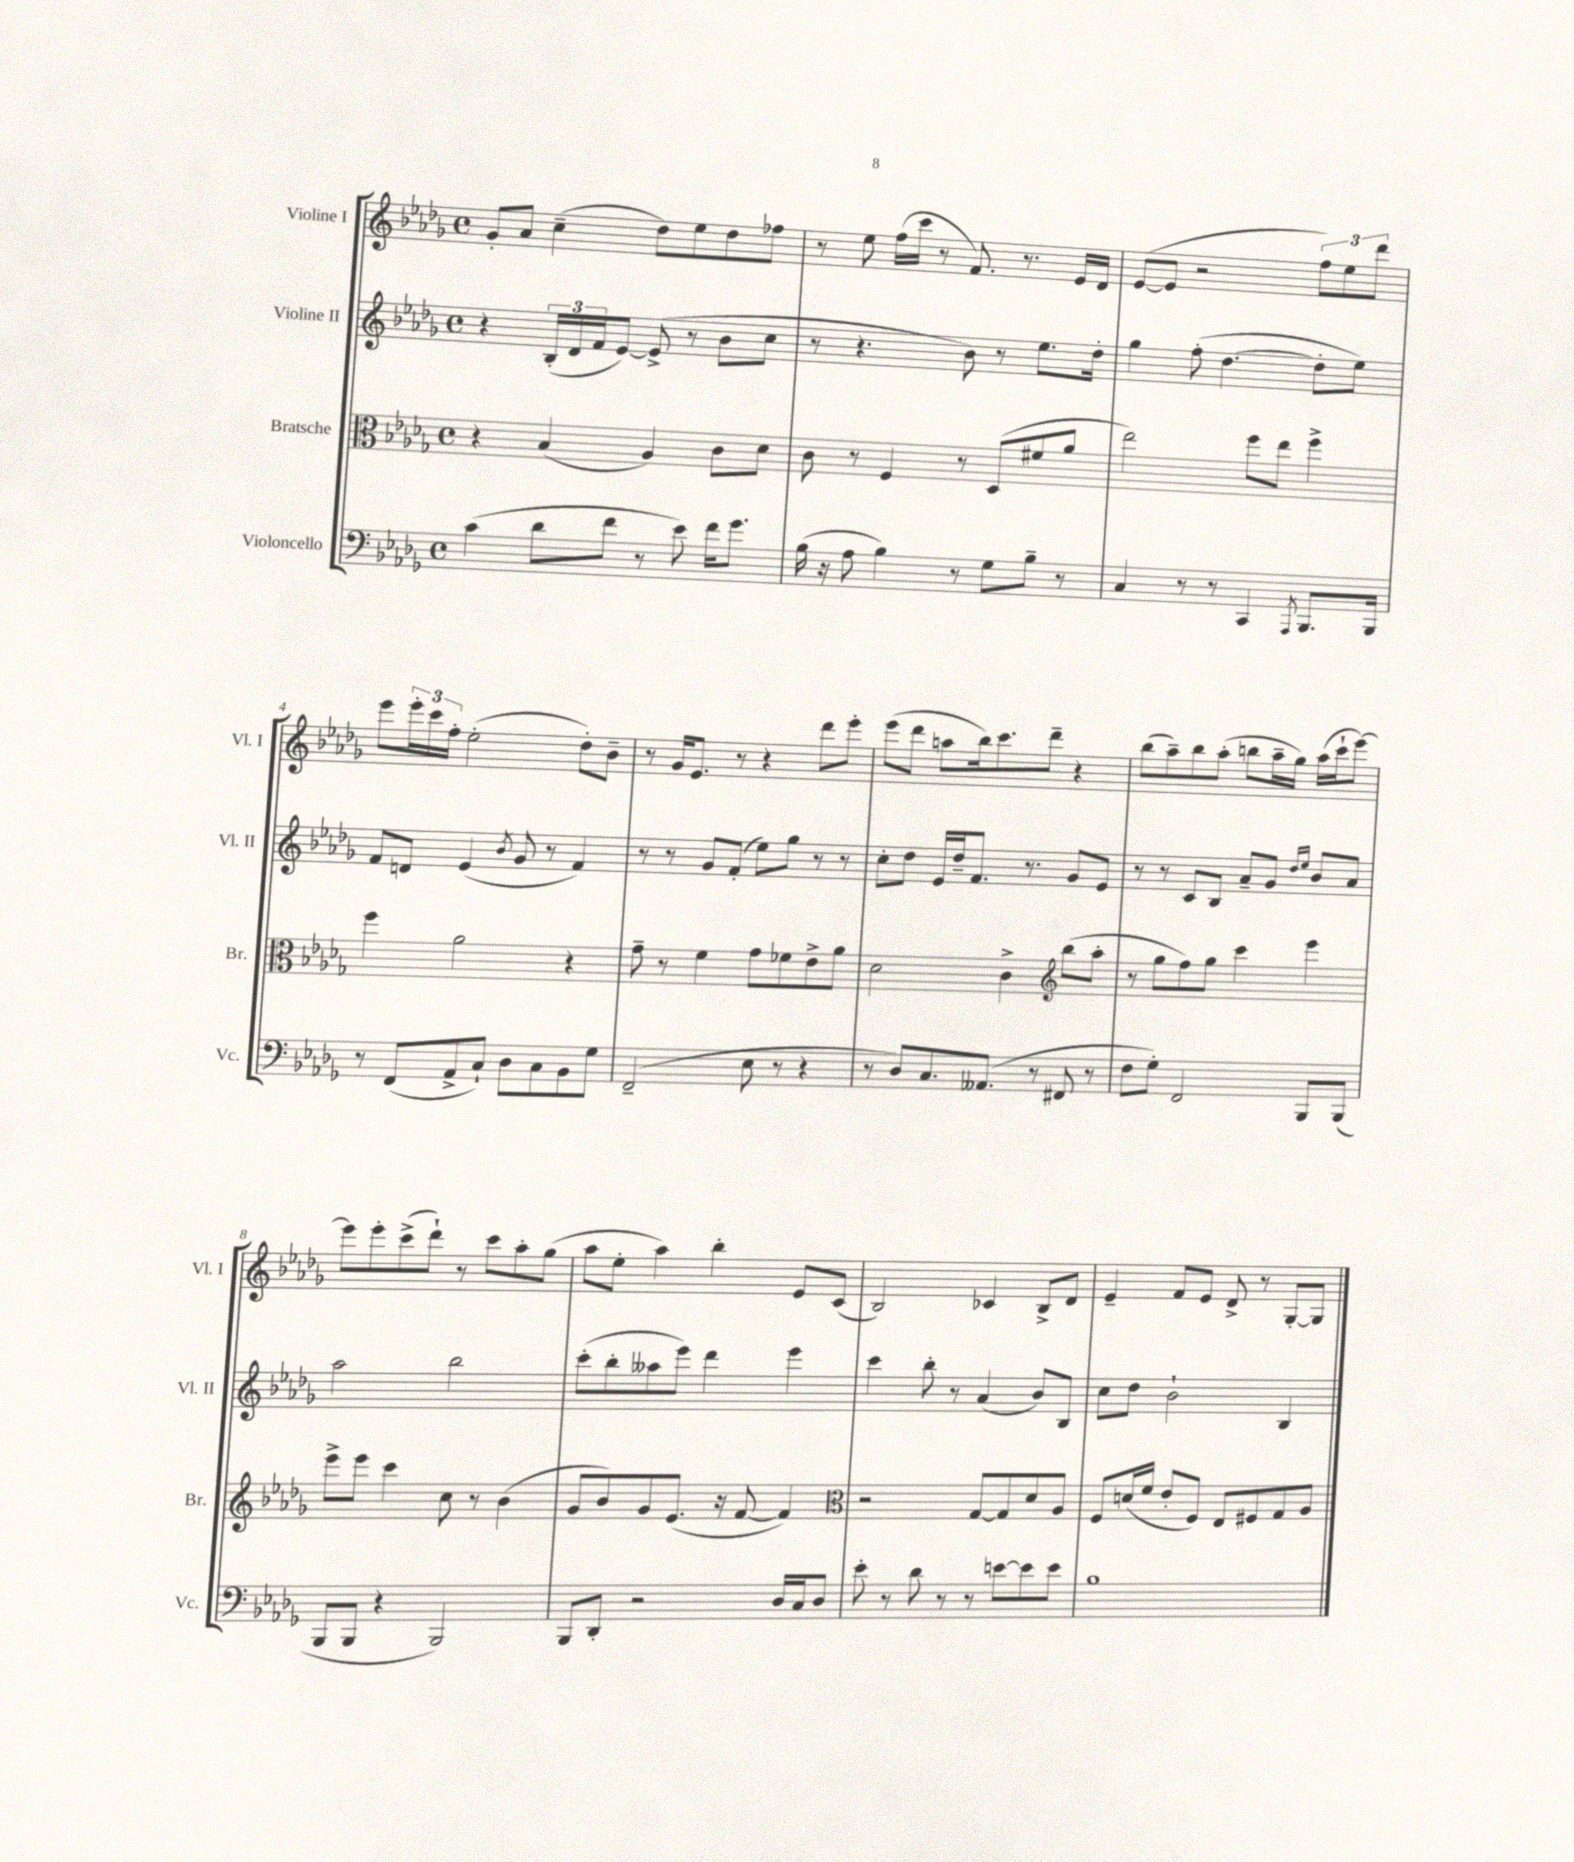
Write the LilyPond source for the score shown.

<<
\new StaffGroup <<
\new Staff = "s0" \with { instrumentName = "Violine I" shortInstrumentName = "Vl. I" } {
    \clef treble \key des \major \defaultTimeSignature \time 4/4
    ges'8-. aes'8 c''4--( des''8) ees''8 des''8 fes''8 |
    r8 ees''8 f''16( c'''16 r8 f'8.) r8. ees'16 des'16 |
    ees'8~( ees'8 r2 \tuplet 3/2 { f''8) ees''8 des'''8 } |
    ees'''8 \tuplet 3/2 { ees'''16-. c'''16 f''16-. } ees''2-.( des''8-.) bes'8-- |
    r8 ges'16 ees'8. r8 r4 des'''8 ees'''8-. |
    ees'''8( des'''8 a''8 bes''16) c'''8. des'''8-- r4 |
    bes''8( aes''8--) bes''8 aes''8-.( b''8 aes''16-- ges''16) aes''16( c'''16-! ees'''8~) |
    ees'''8 ees'''8-. c'''8->( des'''8-!) r8 c'''8 aes''8-. ges''8( |
    aes''8 ees''8-. aes''4) bes''4-. ees'8 c'8( |
    bes2) ces'4 bes8-> des'8 |
    ees'4-- f'8 ees'8 des'8-> r8 ges8~-. ges8 \bar "|." |
}
\new Staff = "s1" \with { instrumentName = "Violine II" shortInstrumentName = "Vl. II" } {
    \clef treble \key des \major \defaultTimeSignature \time 4/4
    r4 \tuplet 3/2 { bes16-.( des'16 f'16 } ees'8~) ees'8->( r8 bes'8 c''8 |
    r8 r4. bes'8) r8 ees''8. des''16-. |
    ges''4 f''8-.( des''4.~ des''8-. ees''8) |
    f'8 d'8 ees'4( \acciaccatura { bes'8 } ges'8 r8 f'4) |
    r8 r8 ges'8 f'8-.( ees''8) ges''8 r8 r8 |
    c''8-. des''8 ees'16 des''16-- f'8. r8. ges'8 ees'8 |
    r8 r8 c'8 bes8 aes'8-- ges'8 \grace { des''16 ees''16 } bes'8 aes'8 |
    aes''2 bes''2 |
    c'''8-.( bes''8-. aeses''8 ees'''8) des'''4 ees'''4 |
    c'''4 bes''8-. r8 aes'4( bes'8) bes8 |
    c''8 des''8 bes'2-! bes4 \bar "|." |
}
\new Staff = "s2" \with { instrumentName = "Bratsche" shortInstrumentName = "Br." } {
    \clef alto \key des \major \defaultTimeSignature \time 4/4
    r4 bes4( aes4) c'8 des'8 |
    c'8 r8 f4 r8 des8( fis'8 aes'8 |
    ees''2) f''8 ees''8 f''4-> |
    f''4 aes'2 r4 |
    ges'8-- r8 f'4 ges'8 fes'8 ees'8-> aes'8 |
    des'2 c'4-> \clef treble bes''8( aes''8-. |
    r8 ges''8 f''8) ges''8 c'''4 ees'''4 |
    ees'''8-> ees'''8 c'''4 c''8 r8 bes'4( |
    ges'8 bes'8) ges'8 ees'8.( r16 f'8~ f'4) |
    \clef alto r2 ges8~ ges8 des'8 aes8 |
    f8 d'16( f'16 ees'8-. f8) ees8 fis8 ges8 aes8 \bar "|." |
}
\new Staff = "s3" \with { instrumentName = "Violoncello" shortInstrumentName = "Vc." } {
    \clef bass \key des \major \defaultTimeSignature \time 4/4
    c'4( des'8 f'8 r8 ees'8) f'16 ges'8. |
    bes16( r16 aes8 bes4) r8 ges8 bes8-- r8 |
    c4 r8 r8 c,4 \acciaccatura { aes,,8 } bes,,8. bes,,16 |
    r8 f,8( aes,8-> c8-!) des8 c8 bes,8 ges8 |
    f,2--( ees8 r8 r4 |
    r8 des8) c8. aeses,8.( r8 fis,8 r8 |
    f8 ges8-.) f,2 bes,,8 bes,,8( |
    bes,,8 bes,,8 r4 bes,,2) |
    bes,,8 des,8-. r2 des16 c16 des8 |
    ees'8-. r8 des'8 r8 r8 e'8~ e'8 e'8 |
    bes1 \bar "|." |
}
>>
>>
